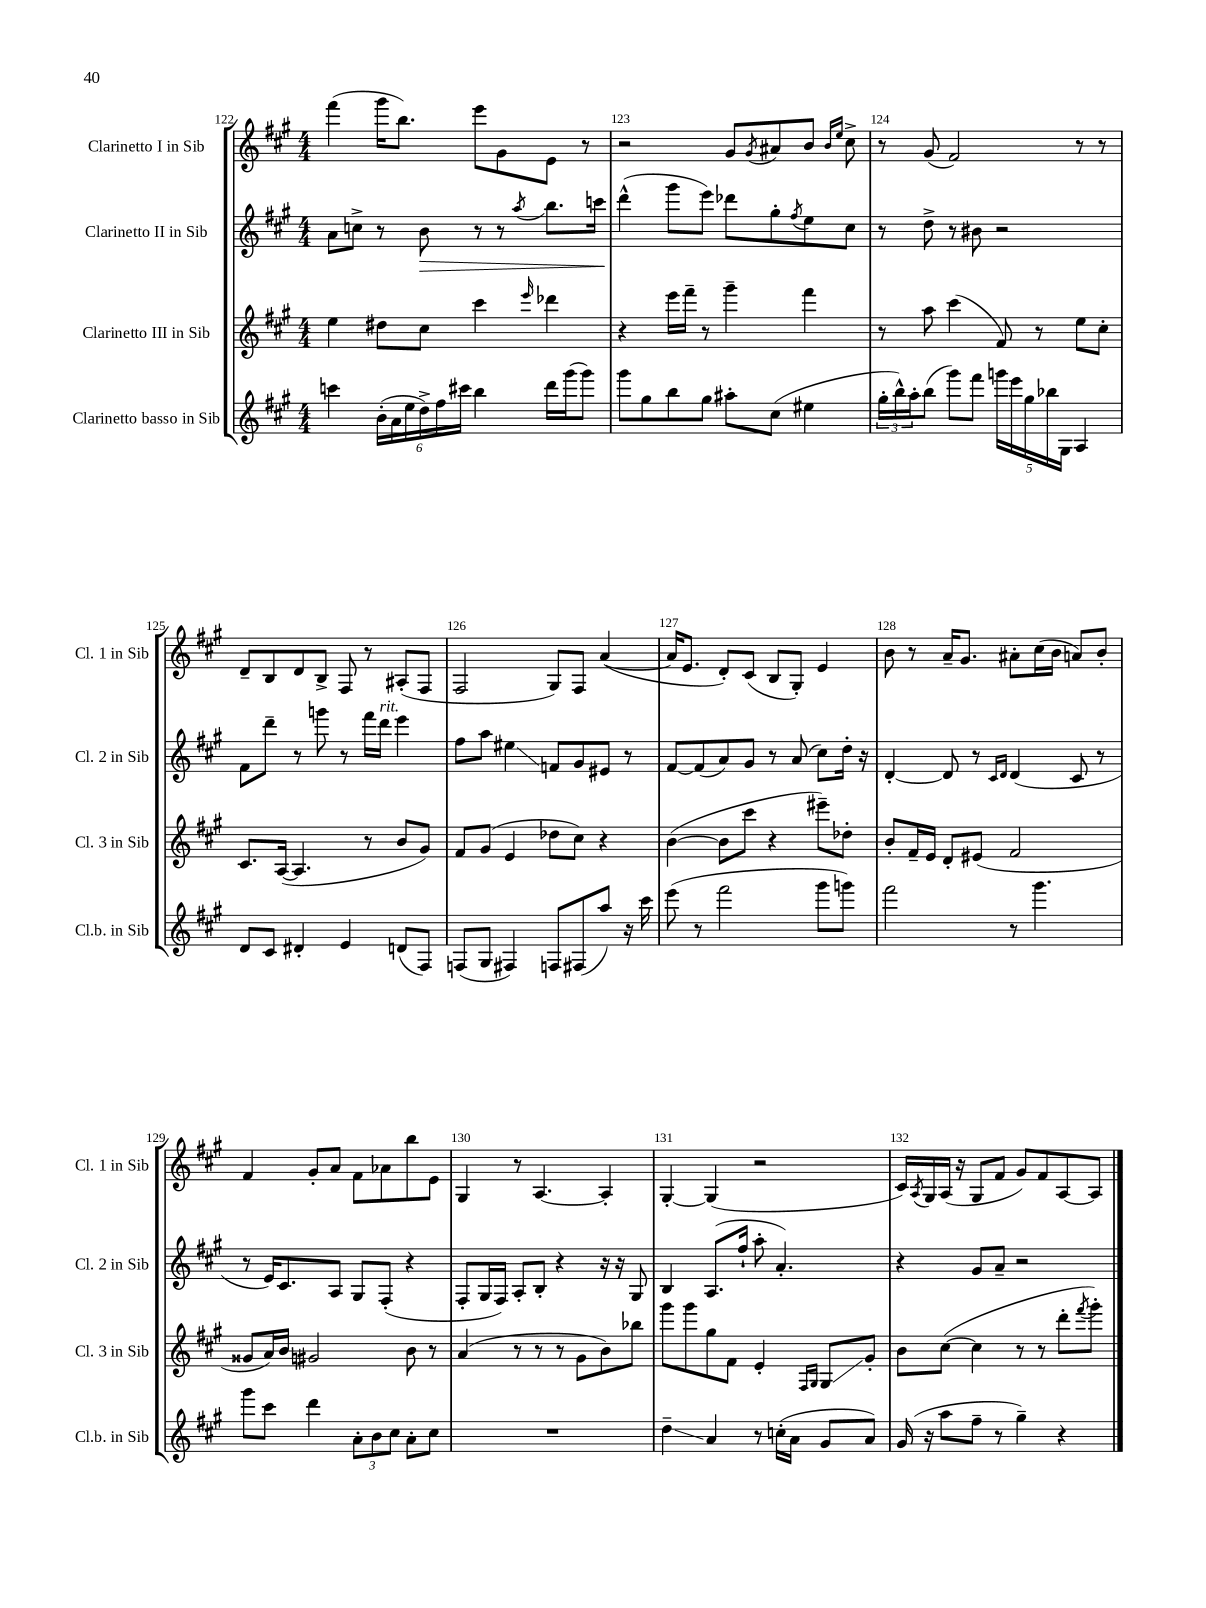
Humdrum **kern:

**kern	**kern	**kern	**kern
*staff4	*staff3	*staff2	*staff1
*clefG2	*clefG2	*clefG2	*clefG2
*k[f#c#g#]	*k[f#c#g#]	*k[f#c#g#]	*k[f#c#g#]
*M4/4	*M4/4	*M4/4	*M4/4
4ccc	4ee	8a	(4fff#
.	.	8cc^	.
(24b'	8dd#	8r	16ggg#
24a	.	.	.
.	.	.	8.bb)
24ee	.	.	.
24dd^)	8cc#	8b	.
24ff#	.	.	.
24ccc#	.	.	.
4bb	4ccc#	8r	8eee
.	.	8r	8g#
.	16qqeee	8qaa	.
16ddd	4ddd-	8.bb	8e
(16ggg#	.	.	.
8ggg#)	.	.	8r
.	.	16ccc	.
=	=	=	=
8ggg#	4r	(4ddd^^	2r
8gg#	.	.	.
8bb	16eee	8ggg#	.
.	16fff#~	.	.
8gg#	8r	8eee)	.
8aa#'	4ggg#~	8ddd-	8g#
.	.	.	8qg#
(8cc#	.	8gg#'	8a#
.	.	8qff#	.
4ee#	4fff#	8ee	8b
.	.	.	16qqb
.	.	.	16qqee
.	.	8cc#	8cc#^
=	=	=	=
24gg#'	8r	8r	8r
24bb^^)	.	.	.
24aa'	.	.	.
(8bb	8aa	8dd^	(8g#
8ggg#)	(4ccc#	8r	2f#)
8fff#	.	8b#	.
20ggg	8f#)	2r	.
20eee	.	.	.
20gg#	.	.	.
.	8r	.	.
20bb-	.	.	.
20G#	.	.	.
4A	8ee	.	8r
.	8cc#'	.	8r
=	=	=	=
8d	8.c#	8f#	8d~
8c#	.	8ddd~	8B
.	([16A	.	.
4d#'	4.A]	8r	8d
.	.	8ggg	8B^
4e	.	8r	8F#
.	8r	16fff#	8r
.	.	16ddd	.
(8d	8b	4eee	(8A#'
8F#)	8g#)	.	8F#
=	=	=	=
(8F	8f#	8ff#	2F#
8G#	(8g#	8aa	.
4F#)	4e	4ee#	.
8F	8dd-	8f	8G#)
(8F#	8cc#)	8g#	8F#
8aa)	4r	8e#	([4a
16r	.	8r	.
16ccc#	.	.	.
=	=	=	=
(8eee	([4b	[8f#	16a]
.	.	.	8.e
8r	.	(8f#]	.
2fff#	8b]	8a)	8d')
.	8ccc#	8g#	(8c#
.	4r	8r	8B
.	.	(8a	8G#')
8ggg#	8eee#~)	8cc#)	4e
8ggg)	8dd-'	16dd'	.
.	.	16r	.
=	=	=	=
2fff#	8b'	[4d'	8b
.	16f#~	.	8r
.	16e	.	.
.	8d'	8d]	16a~
.	.	.	8.g#
.	(8e#	8r	.
.	.	16qqc#	.
.	.	16qqd	.
8r	2f#	(4d	8a#'
4.ggg#	.	.	(16cc#
.	.	.	16b
.	.	8c#	8a)
.	.	8r	8b'
=	=	=	=
8ggg#	8g##	8r	4f#
8ccc#	16a)	16e)	.
.	16b	8.c#	.
4ddd	2g#	.	8g#'
.	.	8A	8a
12a'	.	8G#	8f#
12b	.	.	.
.	.	(8F#'	8a-
12cc#	.	.	.
8a'	8b	4r	8bb
8cc#	8r	.	8e
=	=	=	=
1r	(4a	8F#'	4G#
.	.	16G#	.
.	.	16F#)	.
.	8r	8A'	8r
.	8r	8B'	[4.A
.	8r	4r	.
.	8g#	.	.
.	8b)	16r	4A']
.	.	16r	.
.	8bb-	8G#	.
=	=	=	=
4dd~	8ggg#	4B	[4G#'
.	8ggg#	.	.
4a	8gg#	(8.A	(4G#]
.	8f#	.	.
.	.	16ff#`	.
8r	4e'	8aa'	2r
(16cc'	.	4.a')	.
16a	.	.	.
.	16qqF#	.	.
.	16qqG#	.	.
8g#	8G#	.	.
8a)	8g#'	.	.
=	=	=	=
(16g#	8b	4r	16c#)
.	.	.	8qA
16r	.	.	16G#
8aa	([8cc#	.	(16A
.	.	.	16r
8ff#~	4cc#]	8g#	8G#
8r	.	8a~	8f#
4gg#~)	8r	2r	8g#)
.	8r	.	8f#
4r	8ddd'	.	[8A
.	8qfff#	.	.
.	8ggg#')	.	8A]
==	==	==	==
*-	*-	*-	*-
